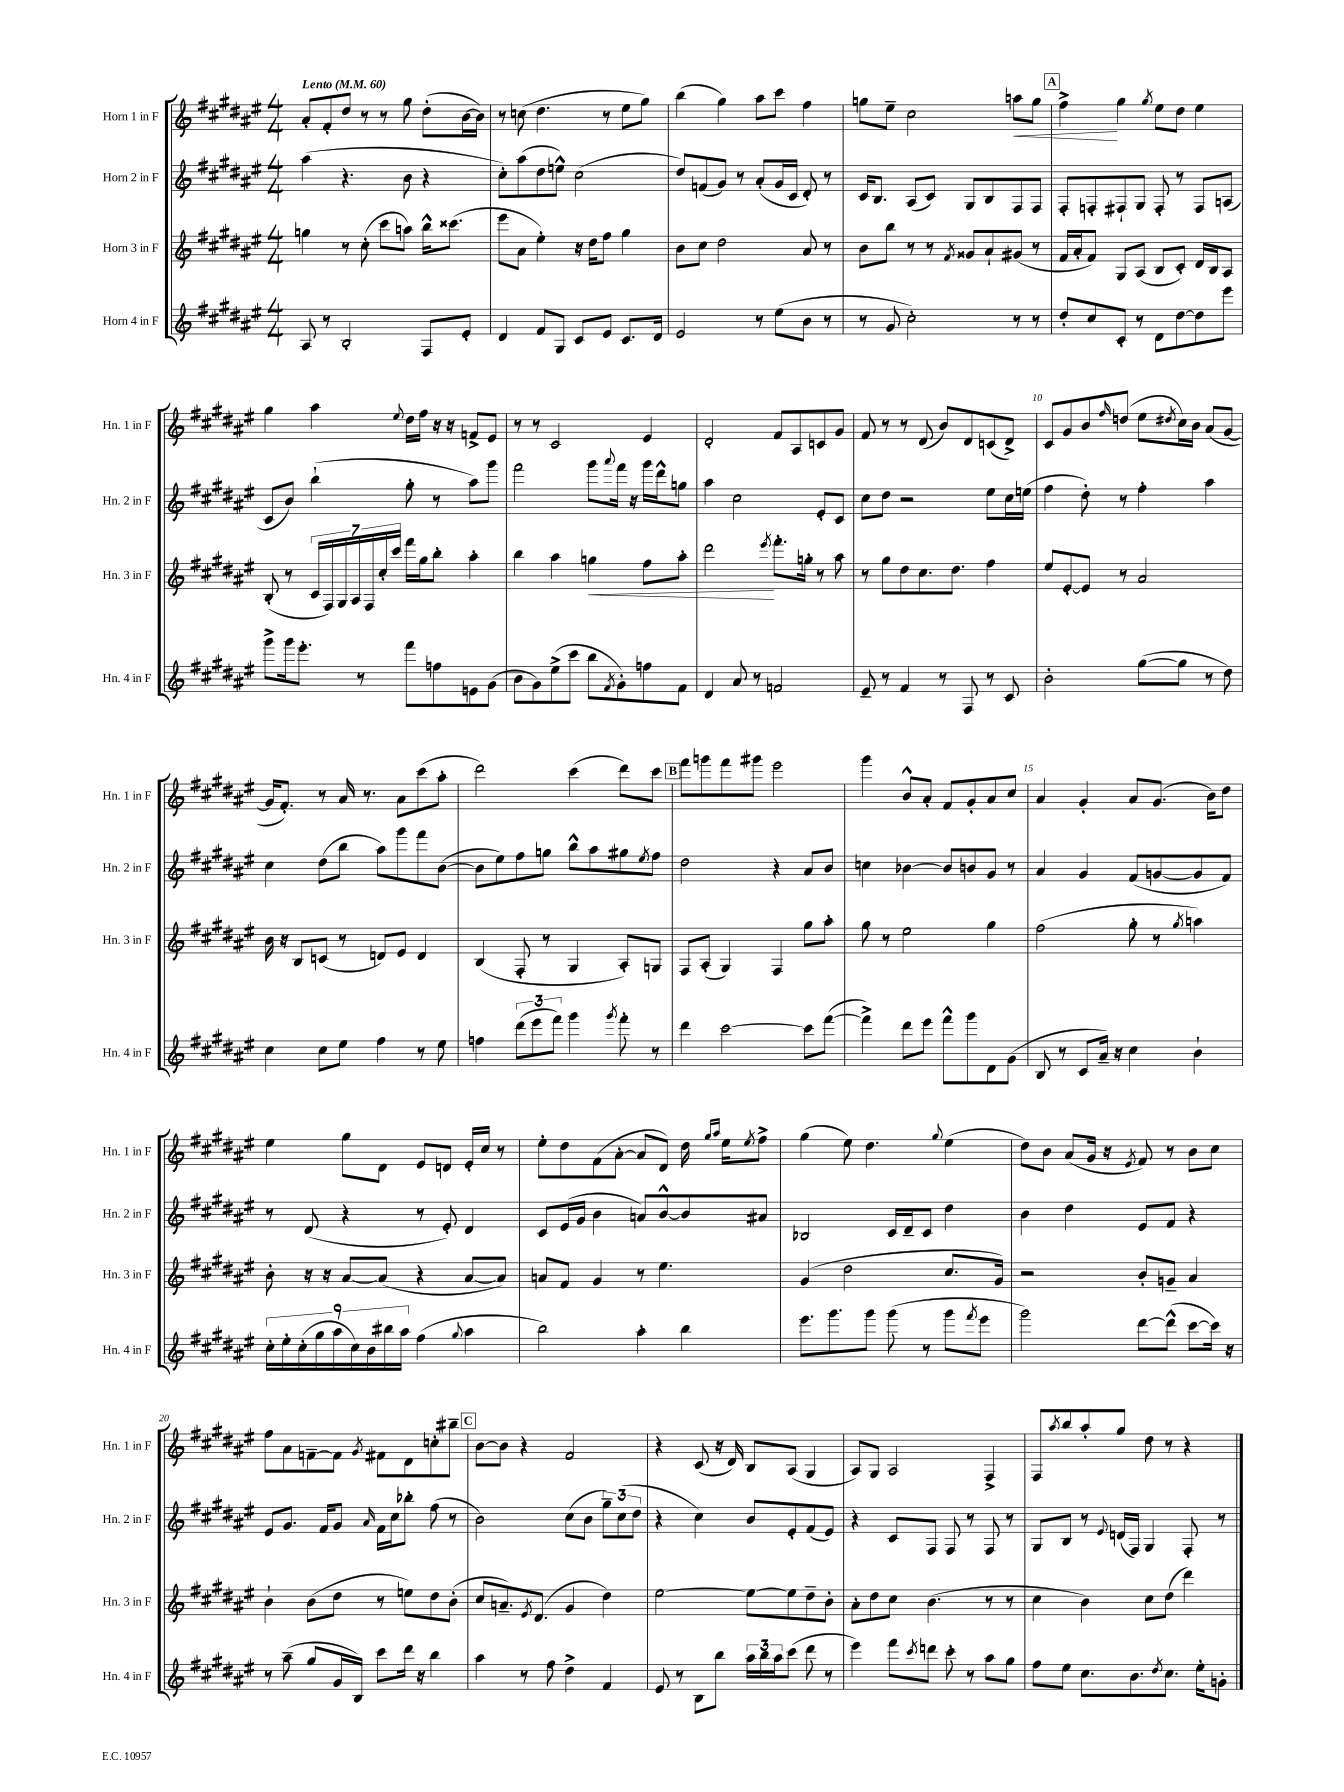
<<
\new StaffGroup <<
\new Staff = "s0" \with { instrumentName = "Horn 1 in F" shortInstrumentName = "Hn. 1 in F" } {
    \clef treble \key fis \major \numericTimeSignature \time 4/4 \tempo "Lento" 4 = 60
    ais'8-. fis'8-. dis''8 r8 r8 gis''8 dis''8-.( b'16~ b'16) |
    r8 c''8( dis''4. r8 eis''8 gis''8) |
    b''4( gis''4) ais''8 cis'''8 fis''4 |
    g''8 eis''8-- cis''2 a''8\< g''8 |
    \mark \markup { \box "A" } fis''4->\! gis''4 \acciaccatura { gis''8 } eis''8 dis''8 eis''4 |
    gis''4 ais''4 \appoggiatura { eis''8 } dis''16 fis''16 r16 r16 f'8-> eis'8 |
    r8 r8 cis'2 eis'4 |
    dis'2-. fis'8 ais8 c'8 gis'8 |
    fis'8 r8 r8 dis'8( b'8) dis'8 c'8( dis'8->) |
    cis'8 gis'8 b'8 \grace { fis''16 } d''8( eis''8 \acciaccatura { dis''8 } cis''16) b'16 ais'8( gis'8~ |
    gis'16 fis'8.-.) r8 ais'16 r8. ais'8 cis'''8( ais''8-. |
    dis'''2) cis'''4( dis'''8) cis'''8 |
    \mark \markup { \box "B" } fis'''8 g'''8 fis'''8 gis'''8 eis'''2 |
    gis'''4 b'8-^ ais'8-. fis'8 gis'8-. ais'8 cis''8 |
    ais'4 gis'4-. ais'8 gis'8.( b'16) dis''8 |
    eis''4 gis''8 dis'8 eis'8 d'8 eis'16-. cis''16 r8 |
    eis''8-. dis''8 fis'8( ais'8~-. ais'8 dis'8) dis''16 \grace { gis''16 ais''16 } eis''16 \acciaccatura { eis''8 } fis''8-> |
    gis''4( eis''8) dis''4. \appoggiatura { gis''8 } eis''4( |
    dis''8) b'8 ais'8( gis'16 r16 \acciaccatura { eis'8 } fis'8) r8 b'8 cis''8 |
    fis''8 ais'8 f'8~-- f'8 \acciaccatura { gis'8 } fis'8 dis'8 c''8-. bis''8-- |
    \mark \markup { \box "C" } b'8~ b'8 r4 fis'2 |
    r4 cis'8( r16 dis'16) b8 ais8( gis4 |
    ais8) gis8 ais2 fis4-> |
    fis8 \acciaccatura { ais''8 } b''8 ais''8-. gis''8 dis''8 r8 r4 \bar "|." |
}
\new Staff = "s1" \with { instrumentName = "Horn 2 in F" shortInstrumentName = "Hn. 2 in F" } {
    \clef treble \key fis \major \numericTimeSignature \time 4/4
    ais''4( r4. b'8 r4 |
    cis''8-.) ais''8( dis''8 e''8-^) cis''2( |
    dis''8) f'8( gis'8) r8 ais'8-.( gis'16 cis'16 dis'8-.) r8 |
    cis'16 b8. ais8( cis'8) gis8 b8 fis8 fis8 |
    \mark \markup { \box "A" } fis8-. f8-. fis8-! gis8 fis8-. r8 fis8 a8( |
    cis'8 b'8) b''4-!( gis''8-. r8 ais''8) gis'''8 |
    fis'''2 gis'''8 \appoggiatura { ais'''8 } fis'''16 r16 gis'''16 dis'''16-^ g''8 |
    ais''4 cis''2 eis'8-. cis'8 |
    cis''8 dis''8 r2 eis''8 cis''16 e''16( |
    fis''4 dis''8-.) r8 fis''4-. ais''4 |
    cis''4 dis''8( b''8 ais''8) gis'''8 fis'''8 b'8~( |
    b'8 eis''8) fis''8 g''8 b''8-^ ais''8 gis''8 \acciaccatura { eis''8 } fis''8 |
    \mark \markup { \box "B" } dis''2 r4 ais'8 b'8 |
    c''4 bes'4~ bes'8 b'8 gis'8 r8 |
    ais'4 gis'4 fis'8( g'8~ g'8 fis'8) |
    r8 dis'8( r4 r8 eis'8-.) dis'4 |
    cis'8 eis'16( gis'16 b'4 a'8) b'8~-^ b'8 ais'8 |
    bes2 cis'16 dis'16-- cis'8 dis''4 |
    b'4 dis''4 eis'8 fis'8 r4 |
    eis'8 gis'8. fis'16 gis'8 \grace { ais'16 } fis'16 cis''16 bes''8-. fis''8( r8 |
    \mark \markup { \box "C" } b'2) cis''8( b'8 \tuplet 3/2 { gis''8--) cis''8( dis''8 } |
    r4 cis''4) b'8 eis'8-. fis'8( eis'8) |
    r4 cis'8 fis8 fis8 r8 fis8 r8 |
    gis8 b8 r8 \appoggiatura { eis'8 } d'16( fis16) gis4 fis8-. r8 \bar "|." |
}
\new Staff = "s2" \with { instrumentName = "Horn 3 in F" shortInstrumentName = "Hn. 3 in F" } {
    \clef treble \key fis \major \numericTimeSignature \time 4/4
    g''4 r8 cis''8-.( cis'''8 a''8) b''16-^ cisis'''8.( |
    eis'''8 ais'8 eis''4-.) r16 dis''16 fis''8 gis''4 |
    b'8 cis''8 dis''2 ais'8 r8 |
    b'8 b''8 r8 r8 \acciaccatura { fis'8 } gisis'8 ais'8-! gis'8( r8 |
    \mark \markup { \box "A" } fis'16 ais'16-. fis'8) gis8 ais8( b8 cis'8-.) dis'16 b16 ais8 |
    b8-.( r8 \tuplet 7/4 { cis'16 fis16) gis16 ais16 fis16 cis''16-. cis'''16 } fis'''16 gis''16 b''8-. ais''4-. |
    b''4 ais''4 g''4\< fis''8 ais''8-. |
    dis'''2\! \acciaccatura { eis'''8 } fis'''8.-. g''16-. r8 ais''8 |
    r8 gis''8 dis''8 cis''8. dis''8. fis''4 |
    eis''8 eis'8~-. eis'8 r8 ais'2 |
    b'16 r16 b8 c'8( r8 d'8) eis'8 d'4 |
    b4( fis8-. r8 gis4 ais8-.) g8 |
    \mark \markup { \box "B" } fis8 ais8-.( gis4) fis4 gis''8 ais''8-. |
    gis''8 r8 eis''2 gis''4 |
    fis''2( gis''8-. r8 \acciaccatura { gis''8 } a''4) |
    b'8-. r16 r16 ais'8~ ais'8( r4 ais'8~ ais'8) |
    a'8 fis'8 gis'4 r8 eis''4. |
    gis'4( dis''2 cis''8. gis'16) |
    r2 b'8-. g'8-- ais'4 |
    b'4-! b'8( dis''8 r8 e''8) dis''8 b'8-.( |
    \mark \markup { \box "C" } cis''8 a'8.--) \acciaccatura { eis'8 } dis'8.( gis'4 dis''4) |
    eis''2~ eis''8~ eis''8 dis''8-- b'8-. |
    ais'8-. dis''8 cis''8 b'4.( r8 r8 |
    cis''4 b'4) cis''8 dis''8( dis'''4) \bar "|." |
}
\new Staff = "s3" \with { instrumentName = "Horn 4 in F" shortInstrumentName = "Hn. 4 in F" } {
    \clef treble \key fis \major \numericTimeSignature \time 4/4
    ais8 r8 b2-. fis8 eis'8-. |
    dis'4 fis'8 gis8 cis'8 eis'8 cis'8. dis'16 |
    eis'2 r8 eis''8( b'8 r8 |
    r8 gis'8 cis''2-.) r8 r8 |
    \mark \markup { \box "A" } dis''8-. cis''8 cis'8-. r8 dis'8 dis''8~ dis''8 eis'''8 |
    gis'''8-> gis'''16 eis'''8.-. r8 fis'''8 f''8 e'8 gis'8( |
    b'8 gis'8) eis''8->( cis'''8 b''8 \acciaccatura { fis'8 } gis'8-.) f''8 fis'8 |
    dis'4 ais'8 r8 f'2 |
    eis'8-- r8 fis'4 r8 fis8 r8 cis'8 |
    b'2-. gis''8~( gis''8 r8 dis''8) |
    cis''4 cis''8 eis''8 fis''4 r8 eis''8 |
    f''4 \tuplet 3/2 { dis'''8( eis'''8 fis'''8) } gis'''4 \acciaccatura { gis'''8 } fis'''8-. r8 |
    \mark \markup { \box "B" } dis'''4 cis'''2~ cis'''8 fis'''8~( |
    fis'''4->) dis'''8 eis'''8 fis'''8-^ gis'''8 dis'8 gis'8( |
    b8 r8 cis'8 ais'16--) r16 cis''4 b'4-! |
    \tuplet 9/8 { cis''16-. eis''16-. cis''16-.( gis''16 ais''16 cis''16) b'16 bis''16 ais''16 } fis''4( \appoggiatura { gis''8 } ais''4 |
    b''2) ais''4-. b''4 |
    eis'''8. gis'''8. gis'''8 gis'''8( r8 gis'''8 \acciaccatura { fis'''8 } eis'''8 |
    gis'''2) dis'''8~ dis'''8-^( cis'''8~ cis'''16) r16 |
    r8 ais''8--( gis''8 gis'16 b16) cis'''8 dis'''16 r16 b''4 |
    \mark \markup { \box "C" } ais''4 r8 fis''8 dis''4-> fis'4 |
    eis'8 r8 b8 b''8 \tuplet 3/2 { ais''16 b''16 ais''16 } cis'''8( dis'''8 r8 |
    eis'''4) fis'''8 \acciaccatura { cis'''8 } d'''8 cis'''8-. r8 ais''8 gis''8 |
    fis''8 eis''8 cis''8. b'8. \acciaccatura { dis''8 } cis''8. eis''16-. g'8-. \bar "|." |
}
>>
>>
\layout { \context { \Score \override BarNumber.break-visibility = ##(#f #t #t) barNumberVisibility = #(every-nth-bar-number-visible 5) } }
